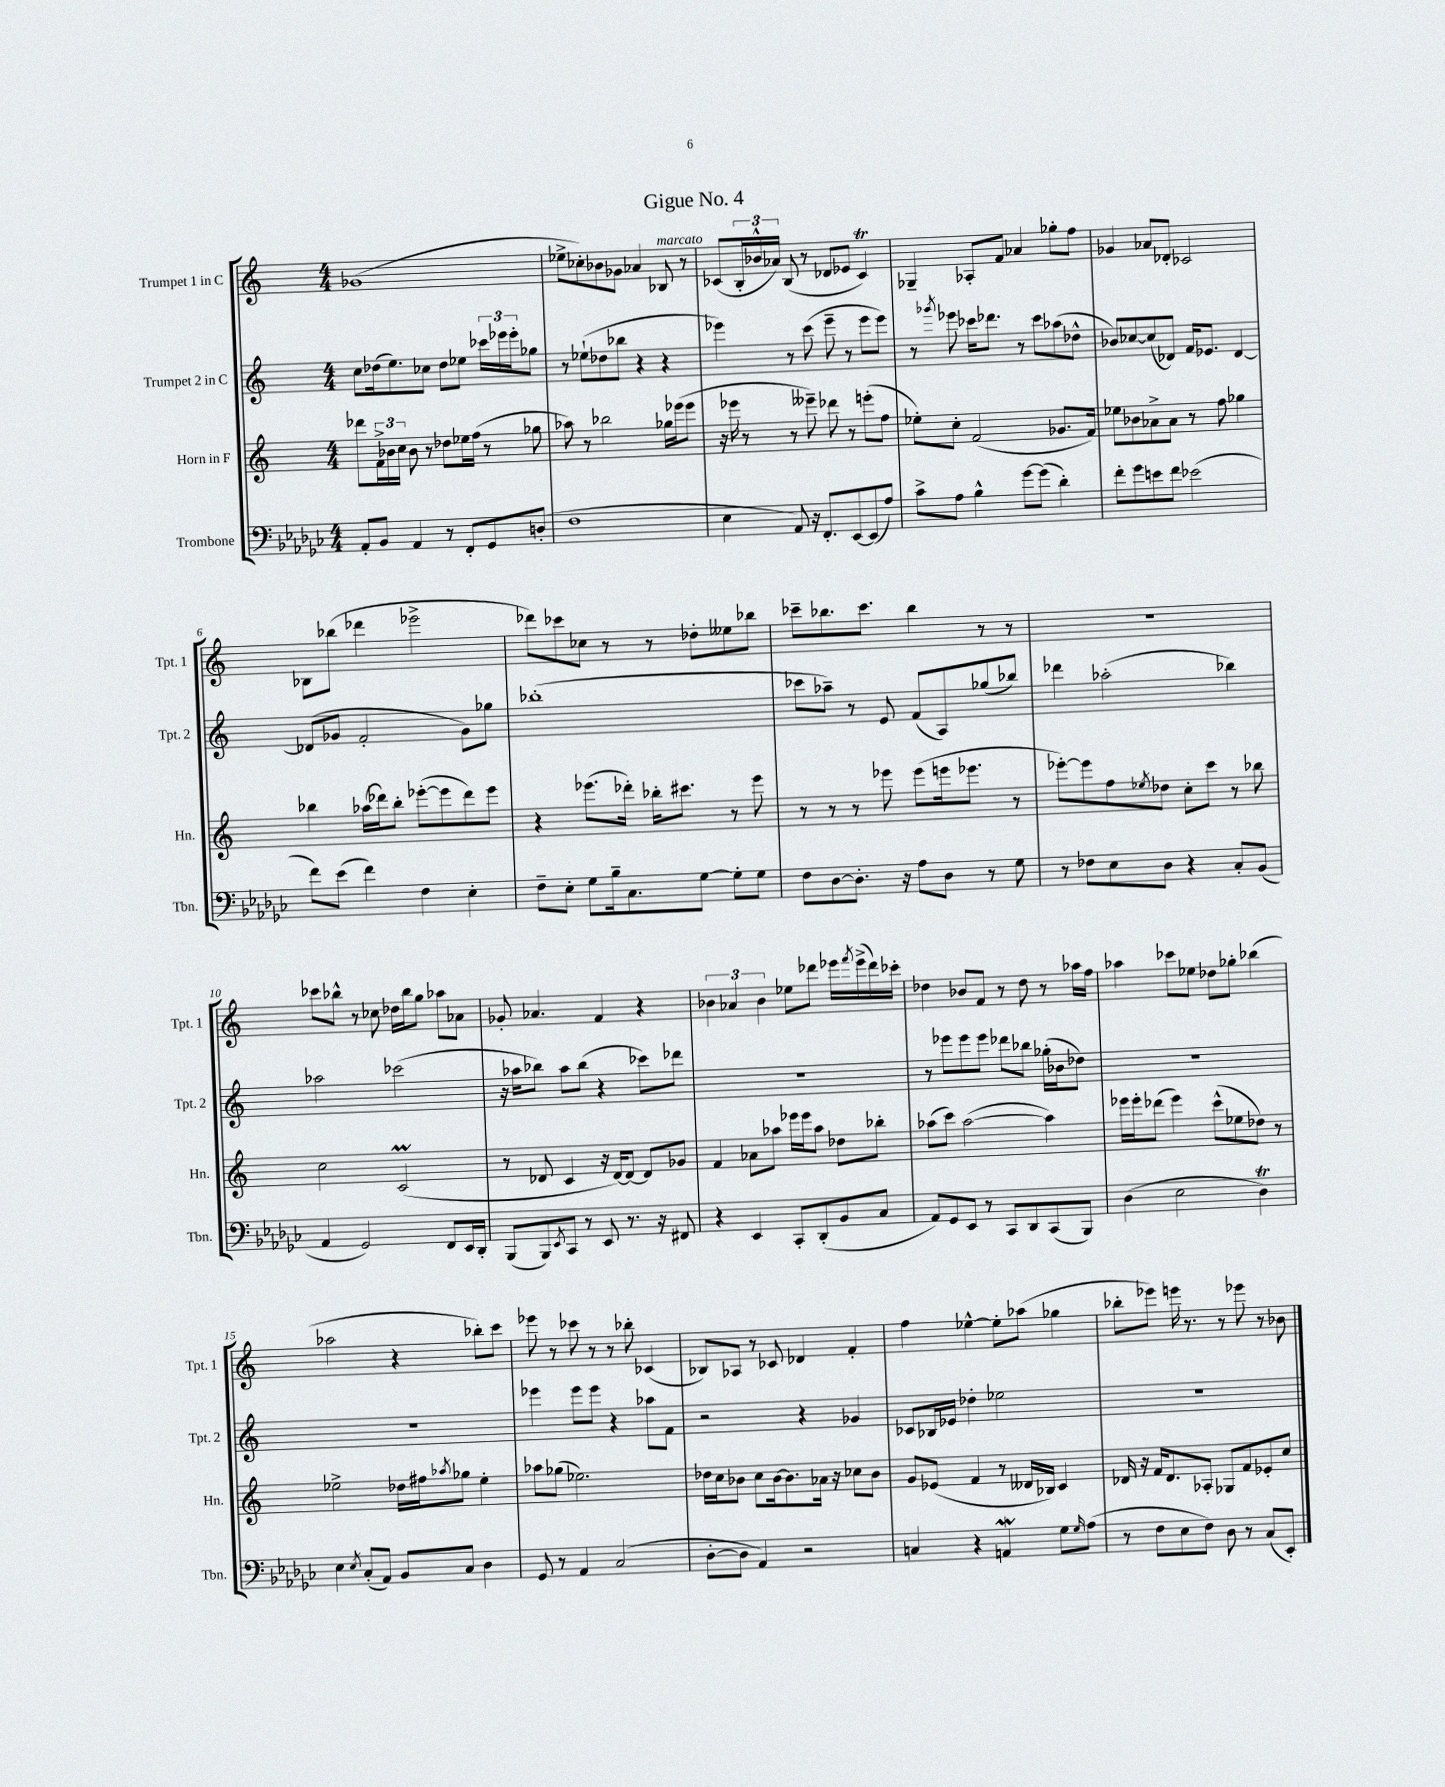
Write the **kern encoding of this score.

**kern	**kern	**kern	**kern
*staff4	*staff3	*staff2	*staff1
*clefF4	*clefG2	*clefG2	*clefG2
*k[b-e-a-d-g-c-]	*k[]	*k[]	*k[]
*M4/4	*M4/4	*M4/4	*M4/4
8AA-'	8ddd-	8cc	(1g-
8BB-	24f^	(16dd-	.
.	24b-	.	.
.	.	8.ee)	.
.	24cc	.	.
4AA-	8b-	.	.
.	8r	8cc-	.
8r	8dd-	8dd-	.
8FF'	16ee-	8ee-	.
.	(16ff	.	.
8GG-	8r	24ccc-	.
.	.	24eee-	.
.	.	24eee-'	.
(8D'	8gg-	8gg-	.
=	=	=	=
1F	8aa-)	8r	8ee-^
.	8r	(8ee-`	8cc-')
.	2bb-	8dd-	8b-
.	.	8bb-	8g-
.	.	4r	4a-
.	16gg-	4r	8B-
.	(16eee-	.	.
.	8eee-	.	8r
=	=	=	=
4E-	16r	4eee-)	(8c-
.	16eee-	.	.
.	8r	.	24B'
.	.	.	24b-^^
.	.	.	24a-)
8AA-)	8r	8r	(8B
16r	8eee--~)	(8ccc	8r
8.FF'	.	.	.
.	8ddd-	8eee-~	8d-
[8EE-	8r	8r	8e-
(8EE-]	(8eee'	8eee-	4c-)
8A-)	8ff	8eee-)	.
=	=	=	=
8c-^	8ee-')	8r	4G-~
.	.	8qggg-	.
8A-	8cc'	8eee-	.
4B-^^	(2f	16ccc-	8A-'
.	.	8.ddd-	.
.	.	.	8f
[8g-	.	8r	4a-
(8g-]	.	8ccc-	.
4d-')	8.g-	(8aa-	8gg-'
.	.	8dd-^^	8ff
.	16f)	.	.
=	=	=	=
8f'	8ee-	8b-)	4g-
8g-	8b-	[8cc-	.
8e	8a-^	(8cc-]	8a-
8f	8a-	8d-)	8d-'
(2e-	8r	16f	2c-
.	.	8.e-	.
.	8ff	.	.
.	4gg-	[4d-	.
=	=	=	=
8f)	4bb-	(8d-]	8B-
(8e-	.	8g-	(8bb-
4f)	(16aa-	2f'	4ddd-
.	16ddd-)	.	.
.	8bb-'	.	.
4F	([8eee-'	.	2eee-^
.	8eee-]	.	.
4E-'	8ddd-)	8g-)	.
.	8eee-	8gg-	.
=	=	=	=
8F~	4r	(1bb-'	8ddd-)
8E-'	.	.	8ccc-
8G-	(8.eee-	.	8cc-
16B-~	.	.	8r
8.C-	16ddd-')	.	.
.	16bb-'	.	8r
.	8.ccc#	.	.
[8G-	.	.	8dd-'
8G-']	8r	.	8ee--
8G-	8eee-	.	8bb-
=	=	=	=
8F	8r	8ccc-	8ccc-~
[8D-	8r	8aa-~)	8.bb-
8.D-']	8r	8r	.
.	.	.	8.ccc-
.	8eee-	8e	.
16r	.	.	.
8A-	(8eee-	(8f	4bb-
8D-	16eee	8A)	.
.	8.eee-	.	.
8r	.	(8gg-	8r
8G-	8r	8bb-)	8r
=	=	=	=
8r	[8eee-')	4ddd-	1r
8F-	8eee-]	.	.
8E-	8ff	(2aa-'	.
.	8qee-	.	.
8D-	8dd-	.	.
4r	8cc'	.	.
.	8ccc	.	.
8C-'	8r	4bb-)	.
(8BB-	8bb-	.	.
=	=	=	=
4AA-	2cc	2aa-	8ccc-
.	.	.	8bb-^^
2GG-)	.	.	8r
.	.	.	8cc-
.	(2c	(2ccc-	16dd-
.	.	.	16bb-
.	.	.	8gg
8FF	.	.	8aa-
16EE-	.	.	8a-
16DD-'	.	.	.
=	=	=	=
(8BBB-	8r	16r	8g-'
.	.	16aa-	.
8BBB-)	8d-	8bb-)	4.a-
8qEE-	.	.	.
8CC-	4c	8aa-	.
8r	.	(8bb-	.
8EE-	16r	4r	4f
.	[16d-)	.	.
8.r	8d-_	.	.
.	8d-]	8ccc-)	4r
16r	.	.	.
8FF#	8g-	8ddd-	.
=	=	=	=
4r	4f	1r	6b-
.	.	.	6a-
4EE-	8a-	.	.
.	.	.	6b-
.	8aa-	.	.
8CC-'	16eee-	.	8ee-
.	16eee-	.	.
(8DD-'	8aa-	.	8ddd-
8BB-	8dd-	.	16eee-
.	.	.	8qfff
.	.	.	(16eee-^
8C-	8bb-'	.	16ddd-)
.	.	.	16ccc-'
=	=	=	=
8AA-)	(8aa-	8r	4dd-
8GG-	8ccc)	8eee-	.
8EE-	([2aa-	8eee-	8b-
8r	.	8eee-	8f
8CC-	.	8ddd-	8r
8DD-	.	8bb-	8dd-
(8CC-	4aa-])	(16gg-'	8r
.	.	16b-	.
8BBB-)	.	8dd-)	16aa-
.	.	.	16ff
=	=	=	=
(4D-	16eee-	1r	4aa-
.	16eee-'	.	.
.	(8ddd-	.	.
2E-	4eee-)	.	8ccc-
.	.	.	8ee-
.	(8ccc^^	.	8dd-
.	8ee-	.	8gg-'
4D-)	8dd-)	.	(4bb-
.	8r	.	.
=	=	=	=
4E-	2ee-^	1r	2aa-
8qE-	.	.	.
(8C-'	.	.	.
8AA-)	.	.	.
8BB-	16dd-	.	4r
.	16ff#	.	.
.	8qaa-	.	.
8C-	8gg-	.	.
4D-	4ee-'	.	8bb-')
.	.	.	8ccc
=	=	=	=
8GG-	8aa-	4eee-	8eee-
8r	(8gg-	.	8r
4AA-	2.ee-)	8eee-	8ccc-
.	.	8eee-	8r
(2C-	.	4r	8r
.	.	.	8bb-'
.	.	8aa-	(4c-
.	.	8f	.
=	=	=	=
[8D-'	16dd-	2r	8B-)
.	16cc	.	.
8D-]	8b-	.	8A-
4AA-)	8cc	.	8r
.	[16b-	.	8c-
.	8.b-]	.	.
2r	.	4r	4d-
.	16a-	.	.
.	16r	.	.
.	8cc-	4g-	4f'
.	8b-	.	.
=	=	=	=
4C	8g	8c-	4ff
.	(8e-	16B-	.
.	.	16e-	.
4r	4f	4dd-'	[4ee-^^
4AA	8r	2ee-	8ee-']
.	16d--	.	(8aa-
.	16B-)	.	.
8G-	4c	.	4gg-
16qqG-	.	.	.
(8A-	.	.	.
=	=	=	=
8r	16d-	1r	8bb-'
.	16r	.	.
8F	16f	.	8eee-)
.	8.d-	.	.
8E-	.	.	16eee
.	.	.	8.r
8F)	8A-'	.	.
8D-	8G-	.	8r
8r	8f	.	8eee-
(8C-	8e-'	.	8r
8EE-')	8cc	.	8b-
==	==	==	==
*-	*-	*-	*-
